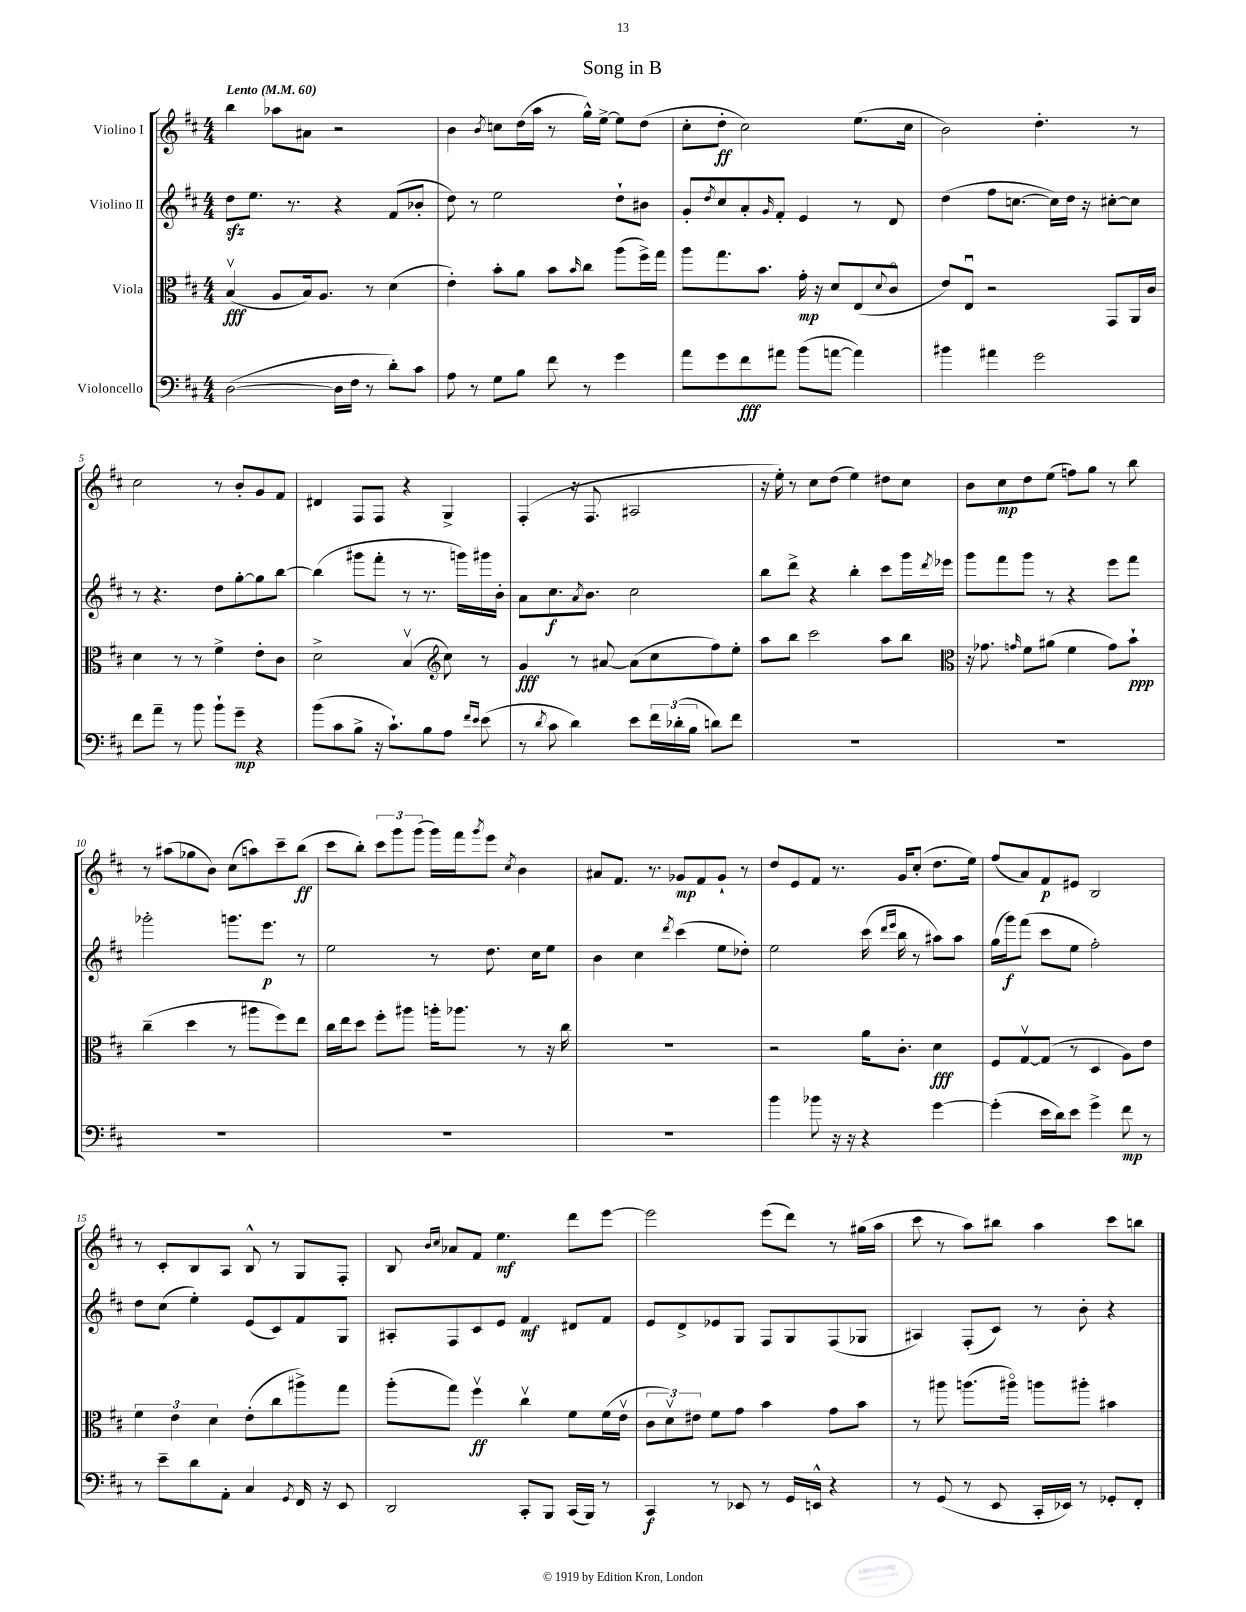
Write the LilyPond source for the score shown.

\header { title = "Song in B" }
<<
\new StaffGroup <<
\new Staff = "s0" \with { instrumentName = "Violino I" } {
    \clef treble \key d \major \numericTimeSignature \time 4/4 \tempo "Lento" 4 = 60
    b''4 aes''8 ais'8 r2 |
    b'4 \acciaccatura { b'8 } c''8 d''16( a''16 r8 g''16-^) e''16~-> e''8 d''8( |
    cis''8-. d''8-.\ff cis''2) e''8.( cis''16 |
    b'2) d''4.-. r8 |
    cis''2 r8 b'8-. g'8 fis'8 |
    dis'4 fis8 fis8 r4 g4-> |
    fis4-.( r16 fis8. ais2 |
    r16 e''16-.) r8 cis''8 d''8( e''4) dis''8 cis''8 |
    b'8 cis''8\mp d''8 e''8( f''8) g''8 r8 b''8 |
    r8 ais''8( ges''8 b'8) cis''8( a''8) cis'''8-- b''8\ff( |
    cis'''8 b''8-.) \tuplet 3/2 { cis'''8 g'''8 g'''8( } g'''16) fis'''16 \acciaccatura { g'''8 } e'''8 \acciaccatura { cis''8 } b'4 |
    ais'8 fis'8. r8. ges'8\mp fis'8 ges'8-! r8 |
    d''8 e'8 fis'8 r8. g'16 cis''8-.( d''8. e''16) |
    fis''8( a'8) fis'8\p eis'8 b2 |
    r8 cis'8-. b8 a8 b8-^ r8 g8 fis8-. |
    b8 \grace { b'16 cis''16 } aes'8 fis'8 e''4.\mf d'''8 e'''8~ |
    e'''2 e'''8( d'''8) r8 gis''16( a''16 |
    cis'''8 r8 a''8) bis''8 a''4 cis'''8 b''8 \bar "|." |
}
\new Staff = "s1" \with { instrumentName = "Violino II" } {
    \clef treble \key d \major \numericTimeSignature \time 4/4
    d''8\sfz e''8. r8. r4 fis'8( bes'8-. |
    d''8) r8 e''2 d''8-! bis'8 |
    g'8-. \acciaccatura { d''8 } cis''8 a'8-. \grace { g'16 } fis'8-. e'4 r8 d'8 |
    d''4( fis''8 c''8.~ c''16) d''16 r16 cis''8~-. cis''8 |
    r8 r4. d''8 g''8~-. g''8 b''8~ |
    b''4( gis'''8 fis'''8-. r8 r8. g'''16) gis'''16 b'16-. |
    a'8 cis''8.\f \acciaccatura { a'8 } b'8. cis''2 |
    b''8 d'''8-> r4 b''4-. cis'''8 g'''16 \acciaccatura { d'''8 } ees'''16 |
    g'''8 fis'''8 g'''8 r8 r4 e'''8 fis'''8 |
    ges'''2-. g'''8. e'''8.\p r8 |
    e''2 r8 d''8. cis''16 e''8 |
    b'4 cis''4 \acciaccatura { d'''8 } cis'''4( e''8 des''8-.) |
    e''2 cis'''16( \grace { d'''16 e'''16 } b''16 r8 ais''8) ais''8 |
    g''16( g'''16\f) fis'''8( cis'''8 e''8 fis''2-.) |
    d''8 cis''8( e''4-.) e'8( cis'8) fis'8 g8 |
    ais8-. fis8 cis'8 e'8 fis'4\mf dis'8 fis'8 |
    e'8 d'8-> ees'8 g8 fis8 g8 fis8( ges8 |
    ais4) fis8-.( cis'8) r8 b'8-. r4 \bar "|." |
}
\new Staff = "s2" \with { instrumentName = "Viola" } {
    \clef alto \key d \major \numericTimeSignature \time 4/4
    b4\upbow\fff( a8 b16) a8. r8 d'4( |
    e'4-.) b'8-. a'8 b'8 \grace { b'16 } cis''8 a''8( fis''16->) g''16 |
    a''8 g''8. b'8. g'16-.\mp r16 d'8 e8( \appoggiatura { d'8 } cis'8\flageolet |
    e'8) e8\downbow r2 g,8 a,16 cis'16 |
    d'4 r8 r8 fis'4-> e'8-. cis'8 |
    d'2-> b4\upbow( \clef treble cis''8) r8 |
    g'4\fff r8 ais'8~ ais'8( cis''8 fis''8) e''8-. |
    a''8 b''8 cis'''2 a''8 b''8 |
    \clef alto r16 ges'8. \grace { g'16 } fis'8 ais'8( fis'4 g'8) b'8-!\ppp |
    cis''4--( d''4 r8 ais''8 fis''8) e''8 |
    cis''16 e''16 d''8 fis''8-. ais''8 a''16-. aes''8. r8 r16 cis''16 |
    R1 |
    r2 a'16 cis'8.-. d'4\fff |
    fis8 g8~\upbow g8( r8 d4 a8) e'8 |
    \tuplet 3/2 { fis'4 e'4 d'4 } e'8-.( cis''8 ais''8->) g''8 |
    a''8-.( g''8) fis''4\upbow\ff cis''4\upbow fis'8 fis'16( e'16\upbow |
    \tuplet 3/2 { cis'8 d'8\upbow) eis'8 } fis'8 g'8 b'4 g'8 b'8 |
    r8 ais''8 a''8.( ais''16\flageolet) a''8 ais''8-. bis'4 \bar "|." |
}
\new Staff = "s3" \with { instrumentName = "Violoncello" } {
    \clef bass \key d \major \numericTimeSignature \time 4/4
    d2~( d16 fis16 r8 d'8-.) cis'8 |
    a8 r8 g8 b8 fis'8 r8 g'4 |
    a'8 g'8 fis'8\fff ais'8 b'8( a'8~ a'4) |
    bis'4 ais'4 g'2 |
    fis'8 a'8-- r8 b'8 b'8-! g'8--\mp r4 |
    b'8( cis'8 b8-> r16 cis'8.-!) b8 a8 \grace { fis'16 e'16 } e'8( |
    r8 \acciaccatura { d'8 } cis'8 d'4) e'8 \tuplet 3/2 { fis'16 des'16-.( b16 } d'8) fis'8 |
    R1 |
    R1 |
    R1 |
    R1 |
    R1 |
    b'4 bes'8 r16 r16 r4 g'4~ |
    g'4-.( e'16 d'16) e'8 g'4-> fis'8\mp r8 |
    r8 e'8-- d'8 a,8-. cis4 \acciaccatura { g,8 } fis,16 r16 e,8 |
    d,2 cis,8-. b,,8 cis,16( b,,16) r8 |
    cis,4\f r8 ees,8 r8 g,16 e,16-^ r4 |
    r8 g,8( r8 e,8 cis,16-. ees,16) r8 ges,8-. fis,8-. \bar "|." |
}
>>
>>
